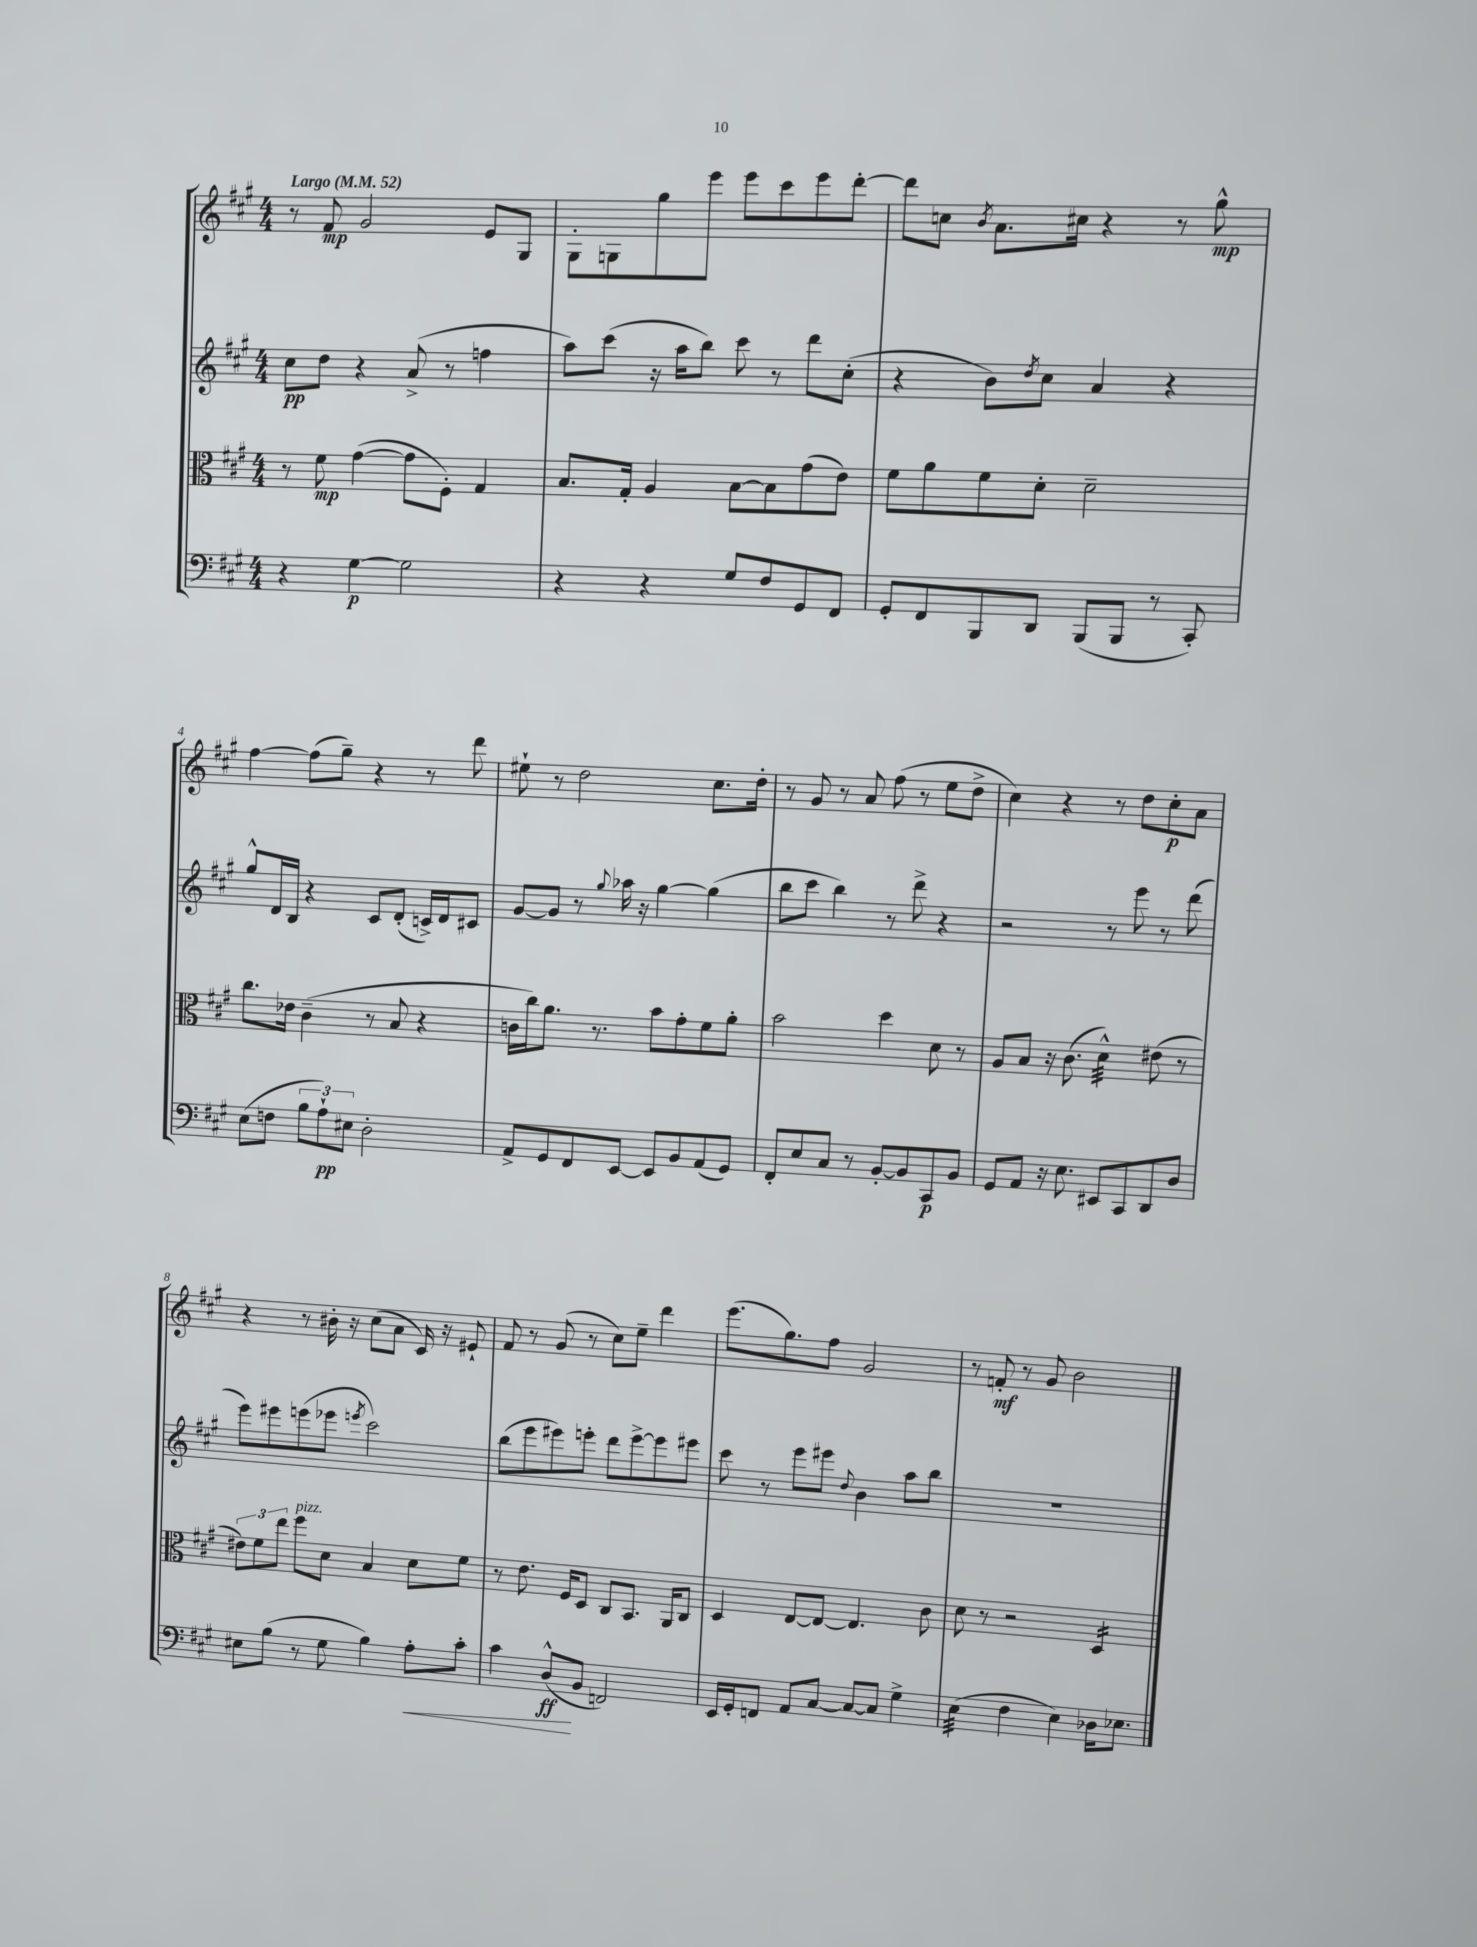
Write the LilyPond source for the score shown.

<<
\new StaffGroup <<
\new Staff = "s0" {
    \clef treble \key a \major \numericTimeSignature \time 4/4 \tempo "Largo" 4 = 52
    r8 fis'8\mp gis'2 e'8 gis8 |
    gis8-. g8 gis''8 e'''8 e'''8 cis'''8 e'''8 d'''8~-. |
    d'''8 c''8 \acciaccatura { b'8 } a'8. cis''16 r4 r8 gis''8-^\mp |
    fis''4~ fis''8( gis''8--) r4 r8 d'''8 |
    eis''8-! r8 d''2 cis''8. d''16-. |
    r8 gis'8 r8 a'8 fis''8( r8 e''8 d''8-> |
    cis''4) r4 r8 d''8 cis''8-.\p a'8 |
    r4 r8 bis'16-. r16 cis''8( a'8 cis'16) r16 eis'8-! |
    fis'8 r8 gis'8( r8 cis''8) e''8-- d'''4 |
    e'''8.( gis''8.) fis''8 gis'2 |
    r8 f'8-.\mf r8 gis'8 b'2 \bar "|." |
}
\new Staff = "s1" {
    \clef treble \key a \major \numericTimeSignature \time 4/4
    cis''8\pp d''8 r4 a'8->( r8 f''4 |
    a''8) cis'''8( r16 a''16 b''8) cis'''8 r8 d'''8 cis''8-.( |
    r4 b'8) \acciaccatura { d''8 } cis''8 a'4 r4 |
    gis''8-^ d'16 b16 r4 cis'8 d'8-.( c'16->) d'16 cis'8 |
    gis'8~ gis'8 r8 \appoggiatura { gis''8 } aes''16 r16 gis''4~ gis''4( |
    b''8 cis'''8 b''4) r8 d'''8-> r4 |
    r2 r8 e'''8 r8 d'''8( |
    e'''8) eis'''8 e'''8( ees'''8 \acciaccatura { e'''8 } cis'''2) |
    b''8( e'''8 eis'''8) e'''8-. d'''8 e'''8~-> e'''8 eis'''8 |
    cis'''8 r8 e'''8 eis'''8 \appoggiatura { d''8 } b'4 a''8 b''8 |
    R1 \bar "|." |
}
\new Staff = "s2" {
    \clef alto \key a \major \numericTimeSignature \time 4/4
    r8 fis'8\mp gis'4~( gis'8 fis8-.) gis4 |
    b8. gis16-. a4 b8~ b8 gis'8( e'8) |
    fis'8 a'8 fis'8 d'8-. d'2-- |
    cis''8. ees'16 cis'4--( r8 b8 r4 |
    c'16 cis''16) a'8. r8. b'8 gis'8-. fis'8 a'8-. |
    b'2 d''4 d'8 r8 |
    a8 b8 r16 cis'8.( d'4:32-^) eis'8( r8 |
    \tuplet 3/2 { eis'8) fis'8 e''8 } fis''8^\markup { \italic "pizz." } d'8 b4 d'8 fis'8 |
    r8 e'8. fis16 d8 cis8 b,8. a,16 cis8 |
    d4 e8~ e8~ e4. cis'8 |
    d'8 r8 r2 d4:16 \bar "|." |
}
\new Staff = "s3" {
    \clef bass \key a \major \numericTimeSignature \time 4/4
    r4 gis4~\p gis2 |
    r4 r4 gis8 fis8 gis,8 fis,8 |
    gis,8-. fis,8 b,,8 d,8 b,,8( b,,8 r8 cis,8-.) |
    e8( f8 \tuplet 3/2 { b8 a8-!\pp) eis8 } d2-. |
    a,8-> gis,8 fis,8 e,8~ e,8 b,8 a,8( gis,8) |
    fis,8-. e8 cis8 r8 b,8~-. b,8 cis,8\p b,8 |
    gis,8 a,8 r16 e8. eis,8 cis,8 d,8 d8 |
    eis8 b8( r8 gis8 b4) a8-.\< cis'8-. |
    cis'4 d8-^\ff\!( b,8 f,2) |
    e,16 gis,16-. f,8 a,8 cis8~ cis8~ cis8 gis4-> |
    e4:32( fis4 e4) des16 ees8. \bar "|." |
}
>>
>>
